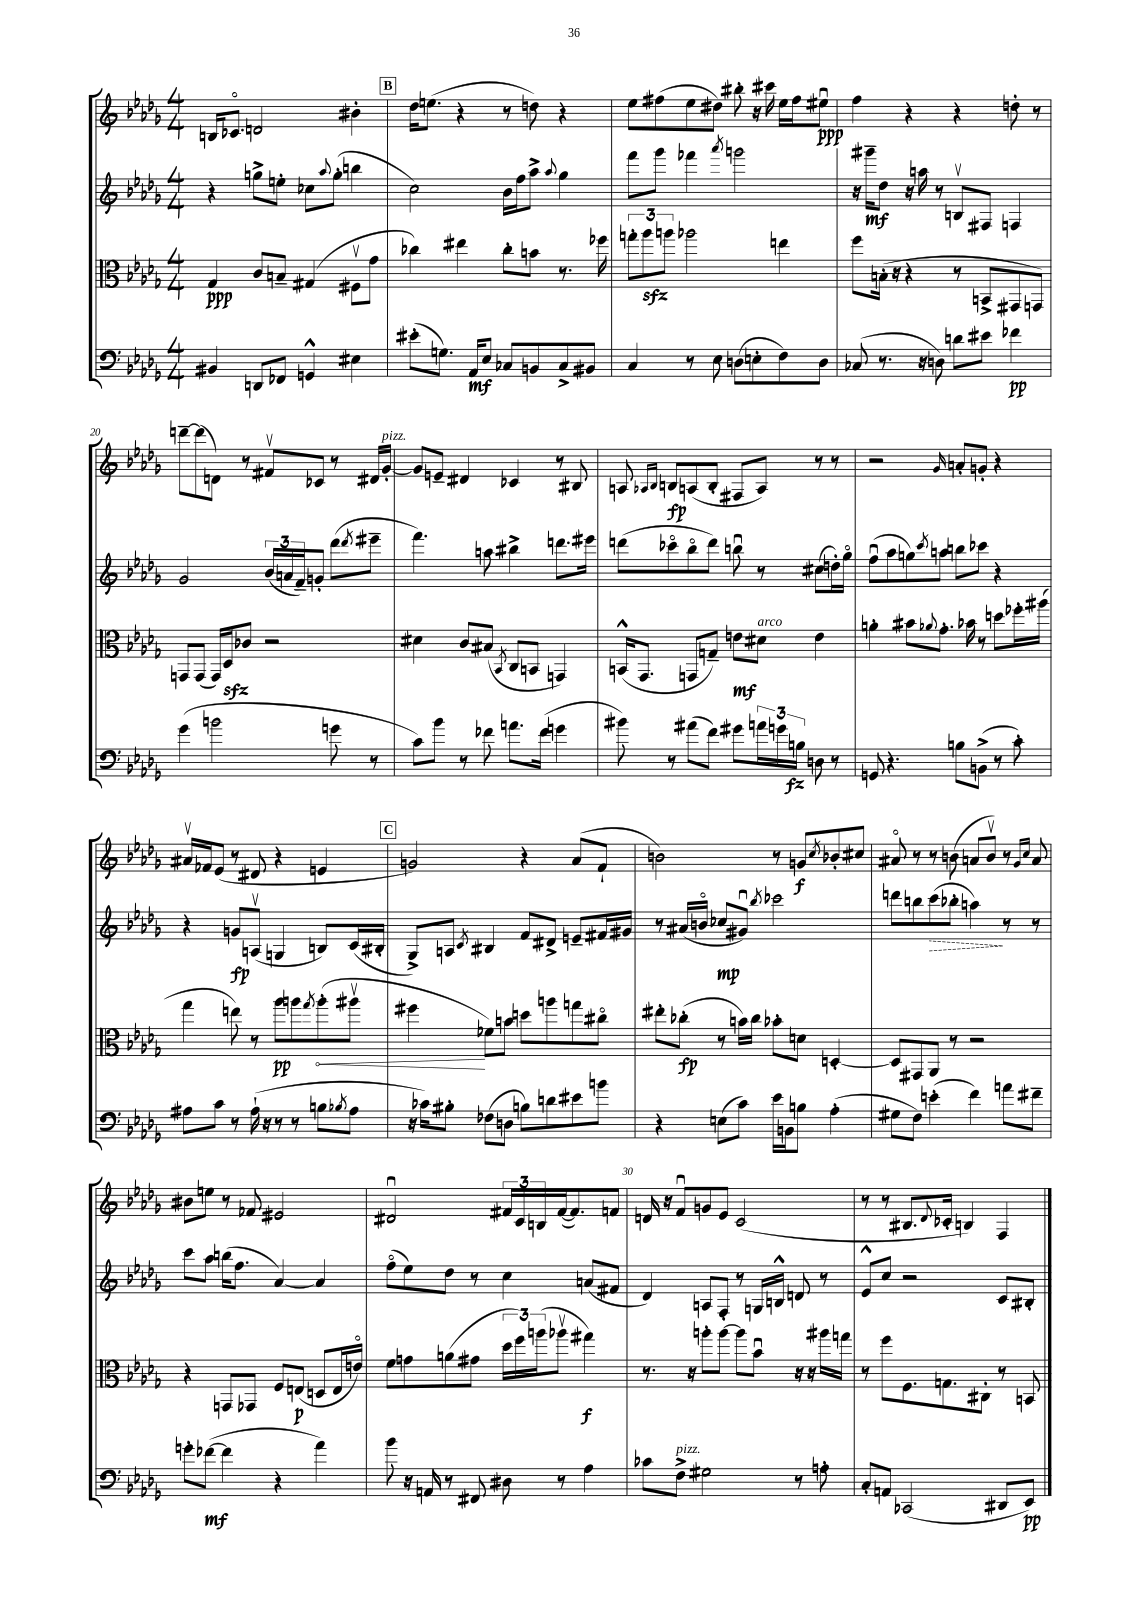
<<
\new StaffGroup <<
\new Staff = "s0" {
    \clef treble \key des \major \numericTimeSignature \time 4/4
    b16 ces'8.\flageolet d'2 bis'4-. |
    \mark \markup { \box "B" } des''16 e''8.( r4 r8 d''8) r4 |
    ees''8 fis''8( ees''8 dis''8) bis''8-. r16 cis'''16 ees''16 fis''16 eis''8\downbow\ppp |
    f''4 r4 r4 d''8-. r8 |
    d'''8~-- d'''8( d'8) r8 fis'8\upbow ces'8 r8 dis'16 ges'16~-.^\markup { \italic "pizz." } |
    ges'8 e'8-- dis'4 ces'4 r8 bis8 |
    a8 \grace { aes16 bes16 } b8\fp a8( b8-. fis8 a8) r8 r8 |
    r2 \grace { ges'16 } a'8-. g'8-. r4 |
    ais'16\upbow fes'16 ees'8( r8 dis'8 r4 e'4 |
    \mark \markup { \box "C" } g'2) r4 aes'8( f'8-! |
    b'2) r8 g'8\f \acciaccatura { c''8 } bes'8-. cis''8 |
    ais'8\flageolet r8 r8 b'8( a'8 b'8\upbow) r8 \grace { ges'16 c''16 } a'8 |
    bis'8 e''8 r8 fes'8 eis'2 |
    dis'2\downbow \tuplet 3/2 { fis'16 c'16 b16 } fis'16~( fis'8.) f'8 |
    d'16 r16 f'8\downbow g'8 ees'8 c'2( |
    r8 r8 bis8. \appoggiatura { des'8 } ces'16-. b4) f4 \bar "|." |
}
\new Staff = "s1" {
    \clef treble \key des \major \numericTimeSignature \time 4/4
    r4 g''8-> e''8-. ces''8 \appoggiatura { aes''8 } g''8-.( b''4 |
    \mark \markup { \box "B" } c''2) bes'16 f''16 aes''8-> \appoggiatura { aes''8 } ges''4 |
    f'''8 ges'''8 fes'''4 \acciaccatura { aes'''8 } g'''2 |
    r16 gis'''16--\mf des''8 r16 a''16 r8 b8\upbow fis8 f4 |
    ges'2 \tuplet 3/2 { bes'16( a'16 f'16--) } g'8-. des'''8( \acciaccatura { des'''8 } eis'''8-- |
    f'''4.) a''8 bis''4-> d'''8. eis'''16 |
    d'''8( ces'''8\flageolet bes''8\flageolet d'''8) b''8\downbow r8 cis''8( d''16-.) ges''16\flageolet |
    f''8\downbow( aes''8 g''8) \acciaccatura { c'''8 } a''8 b''8 ces'''8 r4 |
    r4 g'8\fp a8\upbow( g4 b8) c'16( bis16-. |
    \mark \markup { \box "C" } ges8->) a8 \acciaccatura { c'8 } bis4 f'8 dis'8-> e'8-- fis'16 gis'16 |
    r8 ais'16( b'16\flageolet ces''8\mp gis'8\downbow) \acciaccatura { bes''8 } ces'''2 |
    d'''8 b''8 \once \override Hairpin.style = #'dashed-line c'''8\>( bes''8-. a''4\!) r8 r8 |
    c'''8 aes''8 b''16( f''8. aes'4~) aes'4 |
    f''8\flageolet( ees''8) des''8 r8 c''4 a'8( fis'8 |
    des'4) a8 f8-. r8 g16 b16-^ d'8 r8 |
    ees'8-^ c''8 r2 c'8 bis8-. \bar "|." |
}
\new Staff = "s2" {
    \clef alto \key des \major \numericTimeSignature \time 4/4
    ges4\ppp c'8 b8-- gis4( fis8\upbow ges'8 |
    \mark \markup { \box "B" } ces''4) eis''4 ces''8-. b'8 r8. fes''16 |
    \tuplet 3/2 { g''8-. aes''8\sfz a''8 } aes''2 e''4 |
    f''8 b16-.( r16 r4 r8 b,8-> gis,8 g,8) |
    g,8 g,8( g,16) des16\sfz ces'8 r2 |
    dis'4 c'8 bis8( \acciaccatura { bes,8 } c8 b,8 g,4) |
    b,16-^( ges,8. g,8 g8--) e'8\mf dis'8^\markup { \italic "arco" } e'4 |
    a'4-. bis'8 \appoggiatura { aes'8 } ges'8.-. bes'16 r8 d''8 fes''16-. ais''16( |
    ges''4 e''8) r8 aes''8\pp a''8 \acciaccatura { ges''8 } \once \override Hairpin.circled-tip = ##t a''8-.\<( ais''8\upbow |
    \mark \markup { \box "C" } fis''4\! fes'8) b'8 d''8 a''8 g''8 cis''8\flageolet |
    eis''8-. ces''8-.\fp( r8 b'16) ces''16 bes'8-. d'8 d4~-. |
    d8 gis,8 aes,8 r8 r2 |
    r4 g,8 ges,8 f8 e8\p( d8 e16 e'16\flageolet) |
    f'8 g'8 a'8( gis'8 \tuplet 3/2 { des''16 f''16) a''16( } aes''8\upbow gis''4\f) |
    r8. r16 a''8-. a''8~ a''8 bes'8\downbow r16 r16 ais''16 g''16 |
    r8 f''8 f8. g8. cis8-. r8 b,8 \bar "|." |
}
\new Staff = "s3" {
    \clef bass \key des \major \numericTimeSignature \time 4/4
    bis,4 d,8 fes,8 g,4-^ eis4 |
    \mark \markup { \box "B" } eis'8-.( g8.) aes,16\mf ees8 ces8 b,8 ces8-> bis,8 |
    c4 r8 ees8 d8( e8-. f8) d8 |
    ces8( r8. r16 d8) d'8 eis'8 fes'4\pp |
    ges'4( b'2 g'8 r8 |
    c'8) bes'8 r8 fes'8 a'8. fes'16( g'4 |
    bis'8) r8 ais'8( f'8) gis'8 \tuplet 3/2 { a'16 g'16 b16\fz } d8 r8 |
    g,8 r4. b8 b,8->( r8 c'8-.) |
    ais8 c'8 r8 ais16-!( r16 r8 r8 b8 \acciaccatura { bes8 } ais8 |
    \mark \markup { \box "C" } r16 ces'16) bis8-. fes8( d8 b8) d'8 eis'8 b'8 |
    r4 e8( c'8) ees'16 b,16 b8 aes4-.( |
    gis8 f8) e'4-.( f'4) a'8 fis'8-- |
    g'8-. fes'8~\mf( fes'4 r4 aes'4) |
    bes'8 r16 a,16 r8 fis,8 dis8 r8 aes4 |
    ces'8 f8->^\markup { \italic "pizz." } gis2 r8 a8-. |
    c8-. a,8 ces,2( dis,8 ees,8\pp) \bar "|." |
}
>>
>>
\layout { \context { \Score currentBarNumber = #16 \override BarNumber.break-visibility = ##(#f #t #t) barNumberVisibility = #(every-nth-bar-number-visible 5) } }
